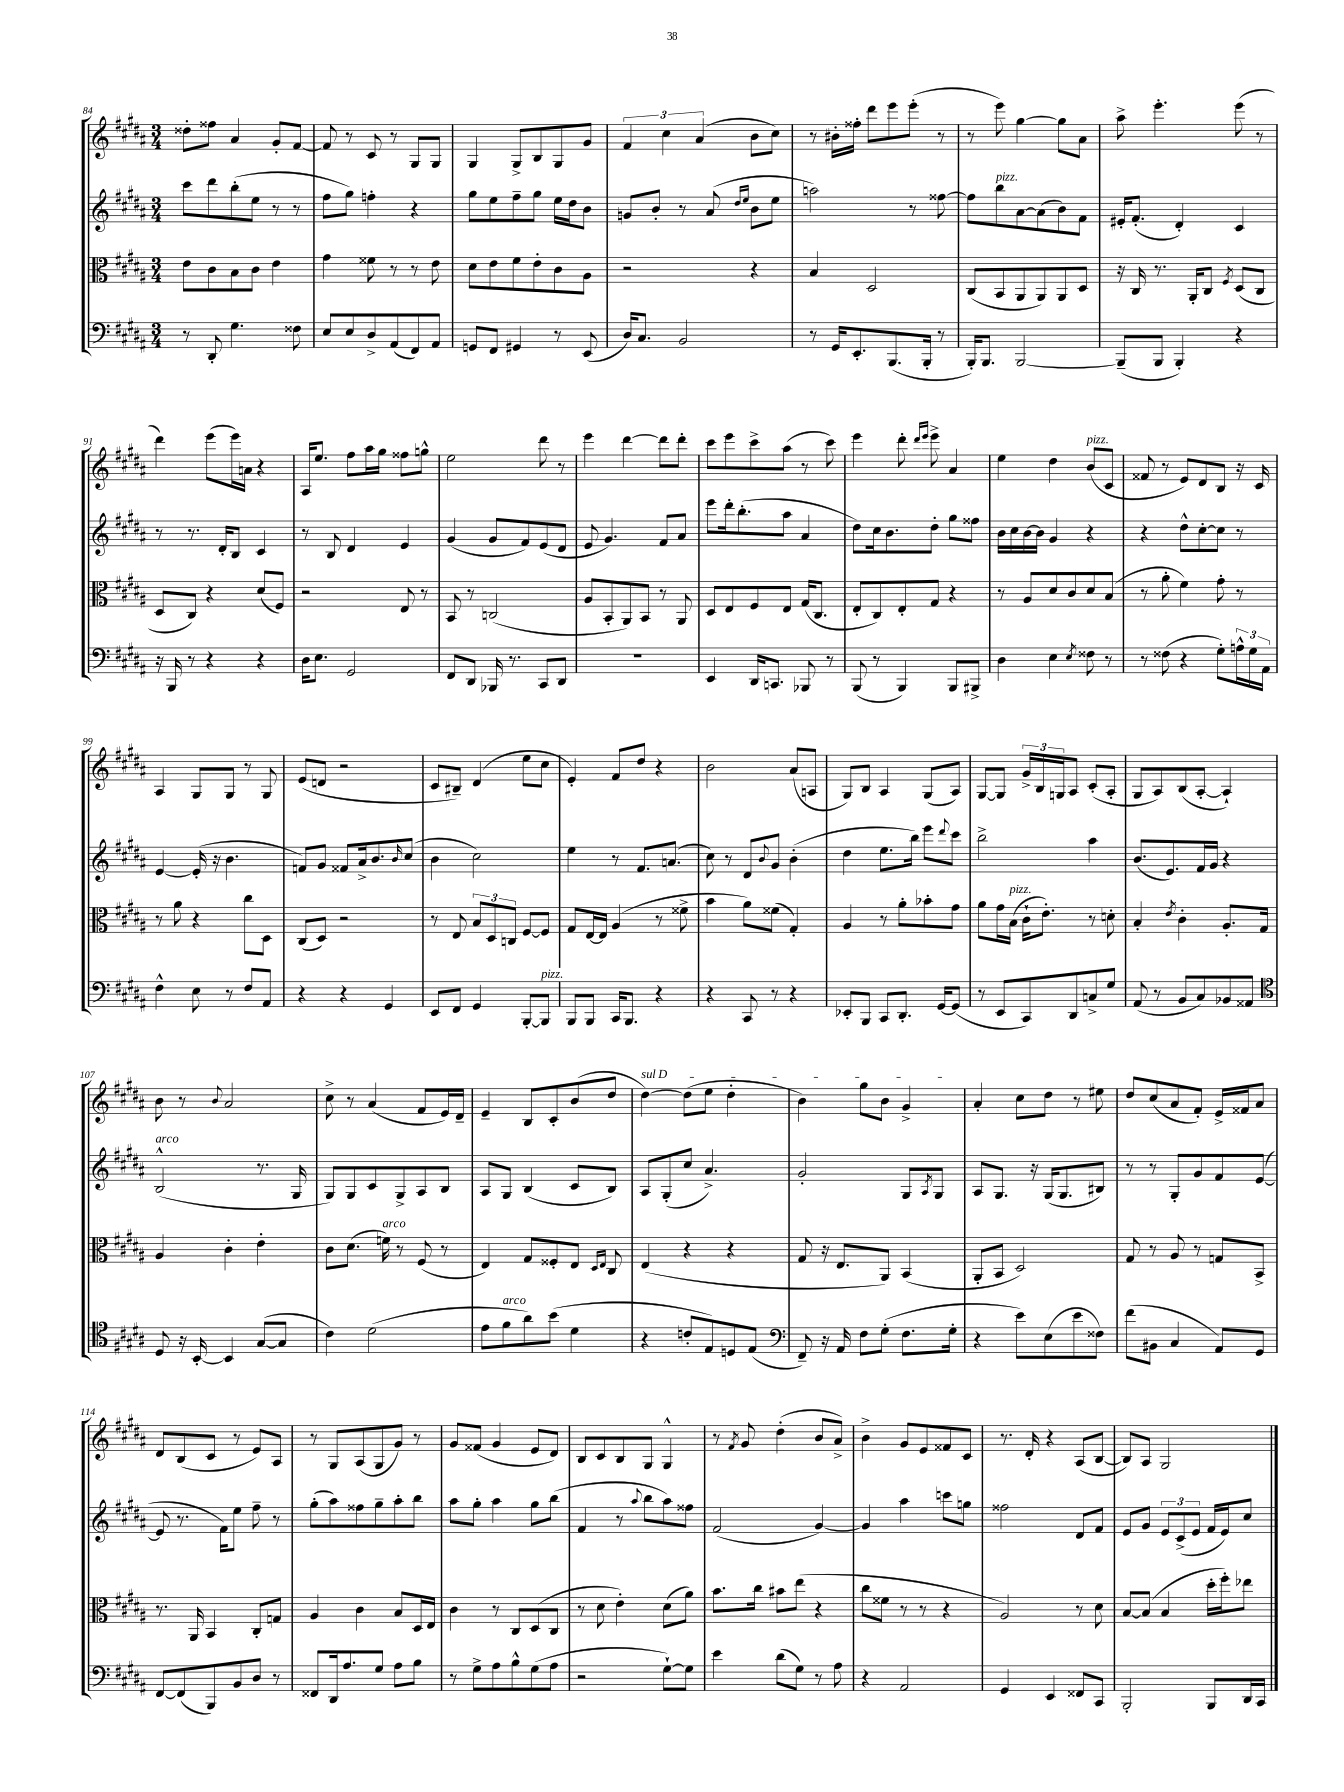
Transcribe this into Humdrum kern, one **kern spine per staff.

**kern	**kern	**kern	**kern
*staff4	*staff3	*staff2	*staff1
*clefF4	*clefC3	*clefG2	*clefG2
*k[f#c#g#d#a#]	*k[f#c#g#d#a#]	*k[f#c#g#d#a#]	*k[f#c#g#d#a#]
*M3/4	*M3/4	*M3/4	*M3/4
8r	8e\L	8ccc#\L	8dd##'\L
8DD#'/	8c#\	8ddd#\	8ff##\J
4.G#\	8B\	(8bb'\	4a#/
.	8c#\J	8ee\J	.
.	4e\	8r	8g#'/L
8F##\	.	8r	[8f#/J
=	=	=	=
8E/L	4g#\	8ff#\L	8f#/]
8E/	.	8gg#\J)	8r
8D#^/	8f##\	4ff'\	8c#/
(8AA#/	8r	.	8r
8FF#/)	8r	4r	8G#/L
8AA#/J	8e\	.	8G#/J
=	=	=	=
8GG/L	8d#\L	8gg#\L	4G#/
8FF#/J	8e\	8ee\	.
4GG#/	8f#\	8ff#~\	8G#^/L
.	8e'\	8gg#\J	8B/
8r	8c#\	16ee\LL	8G#/
.	.	16dd#\J	.
(8EE/	8A#\J	8b\J	8g#/J
=	=	=	=
16D#/LK)	2r	8g/L	6f#/
8.C#/J	.	.	.
.	.	8b'/J	.
.	.	.	6cc#\
2BB/	.	8r	.
.	.	.	(6a#/
.	.	(8a#/	.
.	.	16qqdd#/LL	.
.	.	16qqee/JJ	.
.	4r	8b\L	8b\L
.	.	8ee\J	8cc#\J)
=	=	=	=
8r	4B/	2aa\)	8r
16GG#/LK	.	.	16b#'\LL
8.EE'/	.	.	16ff##'\JJ
.	2D#/	.	8ddd#\L
(8.BBB/	.	.	8eee\
.	.	8r	(8eee'\J
16BBB'/Jk	.	.	.
8r	.	[8ff##\	8r
=	=	=	=
16BBB'/LK)	(8C#/L	8ff##\]L	8r
8.BBB/J	.	.	.
.	8BB/	8bb\	8eee\)
[2BBB/	8AA#/	[8a#\	[4gg#\
.	8AA#/)	(8a#\]	.
.	8AA#/	8b\)	8gg#\]L
.	8D#/J	8f#\J	8a#\J
=	=	=	=
(8BBB~/]L	16r	16e#'/LK	8aa#^\
.	16C#/	(8.f#'/J	.
8BBB/J	8.r	.	4.eee'\
4BBB'/)	.	4d#'/)	.
.	16AA#'/LK	.	.
.	8C#/J	.	.
.	8qF#/	.	.
4r	(8D#/L	4c#/	(8eee\
.	8C#/J	.	8r
=	=	=	=
16r	8D#/L	8r	4ddd#\)
16BBB/	.	.	.
8r	8C#/J)	8.r	.
4r	4r	.	(8eee\L
.	.	16d#'/LK	.
.	.	8B/J	16eee\L)
.	.	.	16a\JJ
4r	(8d#/L	4c#/	4r
.	8F#/J)	.	.
=	=	=	=
16D#\LK	2r	8r	16A#/LK
8.E\J	.	.	8.ee/J
.	.	8B/	.
2GG#/	.	4d#/	8ff#\L
.	.	.	16aa#\L
.	.	.	16gg#\JJ
.	8E/	4e/	8ff##\L
.	8r	.	8gg^^\J
=	=	=	=
8FF#/L	8BB/	(4g#/	2ee\
8DD#/J	8r	.	.
16BBB-/	(2C/	8g#/L	.
8.r	.	.	.
.	.	8f#/)	.
8CC#/L	.	(8e/	8ddd#\
8DD#/J	.	8d#/J	8r
=	=	=	=
2.r	8A#/L	8e/	4eee\
.	8BB'/	4.g#/)	.
.	8AA#/)	.	[4ddd#\
.	8BB/J	.	.
.	8r	8f#/L	8ddd#\]L
.	8AA#/	8a#/J	8ddd#'\J
=	=	=	=
4EE/	8D#/L	8eee\L	8ccc#\L
.	8E/	16ddd#'\k	8eee\
.	.	(8.bb'\	.
16DD#/LK	8F#/	.	8ccc#^\
8.CC/J	.	.	.
.	8E/J	8aa#\J	(8aa#\J
8BBB-/	(16G#/LK	4a#/	8r
.	8.C#/J	.	.
8r	.	.	8ccc#\)
=	=	=	=
(8BBB/	8E'/L	8dd#\L)	4eee\
8r	8C#/)	16cc#\k	.
.	.	8.b\	.
4BBB/)	8E'/	.	8ddd#'\
.	.	.	16qqddd#/LL
.	.	.	16qqeee/JJ
.	8G#/J	8dd#'\J	8eee^\
8BBB/L	4r	8gg#\L	4a#/
8BBB#^/J	.	8ff##\J	.
=	=	=	=
4D#\	8r	16b\LL	4ee\
.	.	16cc#\	.
.	8A#/L	[16b\	.
.	.	16b\]JJ	.
4E\	8d#/	4g#/	4dd#\
.	8c#/	.	.
8qE/	.	.	.
8F##\	8d#/	4r	(8b/L
8r	(8B/J	.	8c#/J
=	=	=	=
8r	8r	4r	8f##/
(8F##\	8a#'\	.	8r
4r	4f#\)	8dd#^^\L	8e/L)
.	.	[8cc#'\	8d#/
8G#'\L)	8g#'\	8cc#\]J	8B/J
24A^^\L	8r	8r	16r
24G#\	.	.	.
.	.	.	16c#/
24AA#\JJ	.	.	.
=	=	=	=
4F#^^\	8r	[4e/	4A#/
.	8a#\	.	.
8E\	4r	(16e'/]	8G#/L
.	.	16r	.
8r	.	4.b\	8G#/J
8F#/L	8cc#\L	.	8r
8AA#/J	8D#\J	.	8G#/
=	=	=	=
4r	(8C#/L	8f/L)	(8e/L
.	8D#/J)	8g#/J	8d/J
4r	2r	8f##/L	2r
.	.	16a#^/k	.
.	.	8.b/	.
4GG#/	.	.	.
.	.	16qqb/	.
.	.	(8cc#/J	.
=	=	=	=
8EE/L	8r	4b\	8c#/L
8FF#/J	8E/	.	8B#~/J)
4GG#/	12B/L	2cc#\)	(4d#/
.	12D#/	.	.
.	12C/J	.	.
[8BBB'/L	[8F#/L	.	8ee\L
8BBB/]J	8F#/]J	.	8cc#\J
=	=	=	=
8BBB/L	8G#/L	4ee\	4e'/)
8BBB/J	[16E/L	.	.
.	16E/]JJ	.	.
16CC#/LK	(4A#/	8r	8f#/L
8.BBB/J	.	.	.
.	.	8.f#/L	8dd#/J
4r	8r	.	4r
.	.	(8.a/J	.
.	8f##^\	.	.
=	=	=	=
4r	4b\	8cc#\)	2b\
.	.	8r	.
8CC#/	8a#\L)	8d#/L	.
.	.	8qqb/	.
8r	(8f##\J	8g#/J	.
4r	4G#'/)	(4b'\	(8a#/L
.	.	.	8A/J
=	=	=	=
8EE-'/L	4A#/	4dd#\	8G#/L)
8BBB/J	.	.	8B/J
8CC#/L	8r	8.ee\L	4A#/
8.DD#'/J	8a#'\L	.	.
.	.	16bb\Jk)	.
.	8b-'\	8eee\L	(8G#/L
[16GG#/LK	.	.	.
.	.	8qqddd#/	.
(8GG#/]J	8g#\J	8ccc#\J	8A#/J)
=	=	=	=
8r	8a#\L	2bb^\	[8G#/L
8EE/L	16g#\L	.	8G#/]J
.	(16B\JJ	.	.
8CC#/)	16c#`\LK	.	24g#^/LL
.	.	.	24B/
.	8.e'\J)	.	.
.	.	.	24G/J
8DD#/	.	.	8A#/J
8C^/	8r	4aa#\	(8c#'/L
8G#/J	8d'\	.	8A#'/J
=	=	=	=
(8AA#/	4B'/	(8.b/L	8G#/L
8r	.	.	8A#/)
.	.	8.e/)	.
.	8qe/	.	.
8BB/L	4c#'\	.	(8B/
8C#/)	.	16f#/L	[8A#'/J
.	.	16g#/JJ	.
8BB-/	8.A#'/L	4r	4A#`/])
8AA##/J	.	.	.
.	16G#/Jk	.	.
=	=	=	=
*clefC4	*	*	*
8D#/	4A#/	(2B^^/	8b\
16r	.	.	8r
[16BB'/	.	.	.
.	.	.	8qqb/
4BB/]	4c#'\	.	2a#/
([8G#/L	4e'\	8.r	.
8G#/]J	.	.	.
.	.	16G#/	.
=	=	=	=
4c#\)	8c#\L	8G#/L)	8cc#^\
.	(8.d#\J	8G#/	8r
(2d#\	.	8c#/	(4a#/
.	16f\)	.	.
.	8r	8G#^/	.
.	(8F#/	8A#/	8f#/L
.	8r	8B/J	16e/L)
.	.	.	16d#~/JJ
=	=	=	=
8e\L	4E/)	8A#/L	4e~/
8f#\	.	8G#/J	.
8a#\)	8G#/L	(4B/	8B/L
(8b\J	8F##'/	.	8c#'/
4d#\	8E/J	8c#/L	(8b/
.	16qqD#/LL	.	.
.	16qqE/JJ	.	.
.	8C#/	8B/J)	8dd#/J
=	=	=	=
4r	(4E/	8A#/L	[4dd#\)
.	.	(8G#'/	.
8c'/L	4r	8cc#/J	(8dd#\]L
8E/)	.	4.a#^/)	8ee\J
8D/	4r	.	4dd#'\
(8E/J	.	.	.
=	=	=	=
*clefF4	*	*	*
8FF#~/)	8G#/	2g#'/	4b\)
16r	16r	.	.
16AA#/	8.E/L	.	.
8F#\L	.	.	8gg#\L
(8G#'\J	8AA#/J)	.	8b\J
8.F#\L	(4BB/	8G#/L	4g#^/
.	.	8qA#/	.
.	.	8G#/J	.
16G#'\Jk	.	.	.
=	=	=	=
4r	8AA#'/L	8A#/L	4a#'/
.	8BB/J	8.G#/J	.
8e\L)	2D#/)	.	8cc#\L
.	.	16r	.
(8E\	.	(16G#/LK	8dd#\J
.	.	8.G#/	.
8e\	.	.	8r
8F##\J)	.	8B#/J)	8ee#\
=	=	=	=
(8f#\L	8G#/	8r	8dd#/L
8BB#\J	8r	8r	(8cc#/
4C#/	8A#/	8G#'/L	8a#/
.	8r	8g#/	8f#'/J)
8AA#/L)	8G/L	8f#/	16e^/LL
.	.	.	16f##/J
8GG#/J	8BB^/J	([8e/J	8a#/J
=	=	=	=
[8FF#/L	8.r	8e/]	8d#/L
(8FF#/]	.	8.r	(8B/
.	16AA#/	.	.
8BBB/)	4BB/	.	8c#/J
.	.	16f#\LK)	.
8BB/	.	8ee\J	8r
8D#/J	8C#'/L	8ff#~\	8e/L)
8r	8G/J	8r	8A#/J
=	=	=	=
8FF##/L	4A#/	(8gg#'\L	8r
16DD#/k	.	8aa#\)	8G#/L
8.A#/	.	.	.
.	4c#\	8ff##\	(8A#/
8G#/J	.	8gg#~\	8G#/
8A#\L	8B/L	8aa#'\	8g#/J)
8B\J	16D#/L	8bb\J	8r
.	16E/JJ	.	.
=	=	=	=
8r	4c#\	8aa#\L	8g#/L
8G#^\L	.	8gg#'\J	(8f##/J
8A#\	8r	4aa#\	4g#/
8B^^\	8C#/L	.	.
(8G#\	(8D#/	8gg#\L	8e/L
8A#\J	8C#/J	(8bb\J	8d#/J)
=	=	=	=
2r	8r	4f#/	8B/L
.	8d#\	.	8c#/
.	4e'\)	8r	8B/
.	.	8qqaa#/	.
.	.	8bb\L	8G#/J
[8G#`\L)	(8d#\L	8aa#\)	4G#^^/
8G#\]J	8a#\J)	8ff##\J	.
=	=	=	=
4e\	8.b\L	(2f#/	8r
.	.	.	8qf#/
.	.	.	8g#/
.	16cc#\Jk	.	.
(8d#\L	8b#\L	.	(4dd#'\
8G#\J)	(8ee\J	.	.
8r	4r	[4g#/)	8b/L
8A#\	.	.	8a#^/J)
=	=	=	=
4r	8cc#\L	4g#/]	4b^\
.	8f##\J	.	.
2AA#/	8r	4aa#\	8g#/L
.	8r	.	8e/
.	4r	8ccc\L	8f##/
.	.	8gg\J	8c#/J
=	=	=	=
4GG#/	2A#/)	2ff##\	8.r
.	.	.	16d#'/
4EE/	.	.	4r
8FF##/L	8r	8d#/L	(8A#/L
8CC#/J	8d#\	8f#/J	[8B/J
=	=	=	=
2BBB'/	[8B/L	8e/L	8B/]L)
.	(8B/]J	8g#/J	8A#/J
.	4B/	12e/L	2G#/
.	.	(12c#^/	.
.	.	12e/J	.
8BBB/L	16dd#'\LL	16f#/LL	.
.	16ff#'\J)	16e/J)	.
16DD#/L	8ee-\J	8cc#/J	.
16CC#/JJ	.	.	.
==	==	==	==
*-	*-	*-	*-
